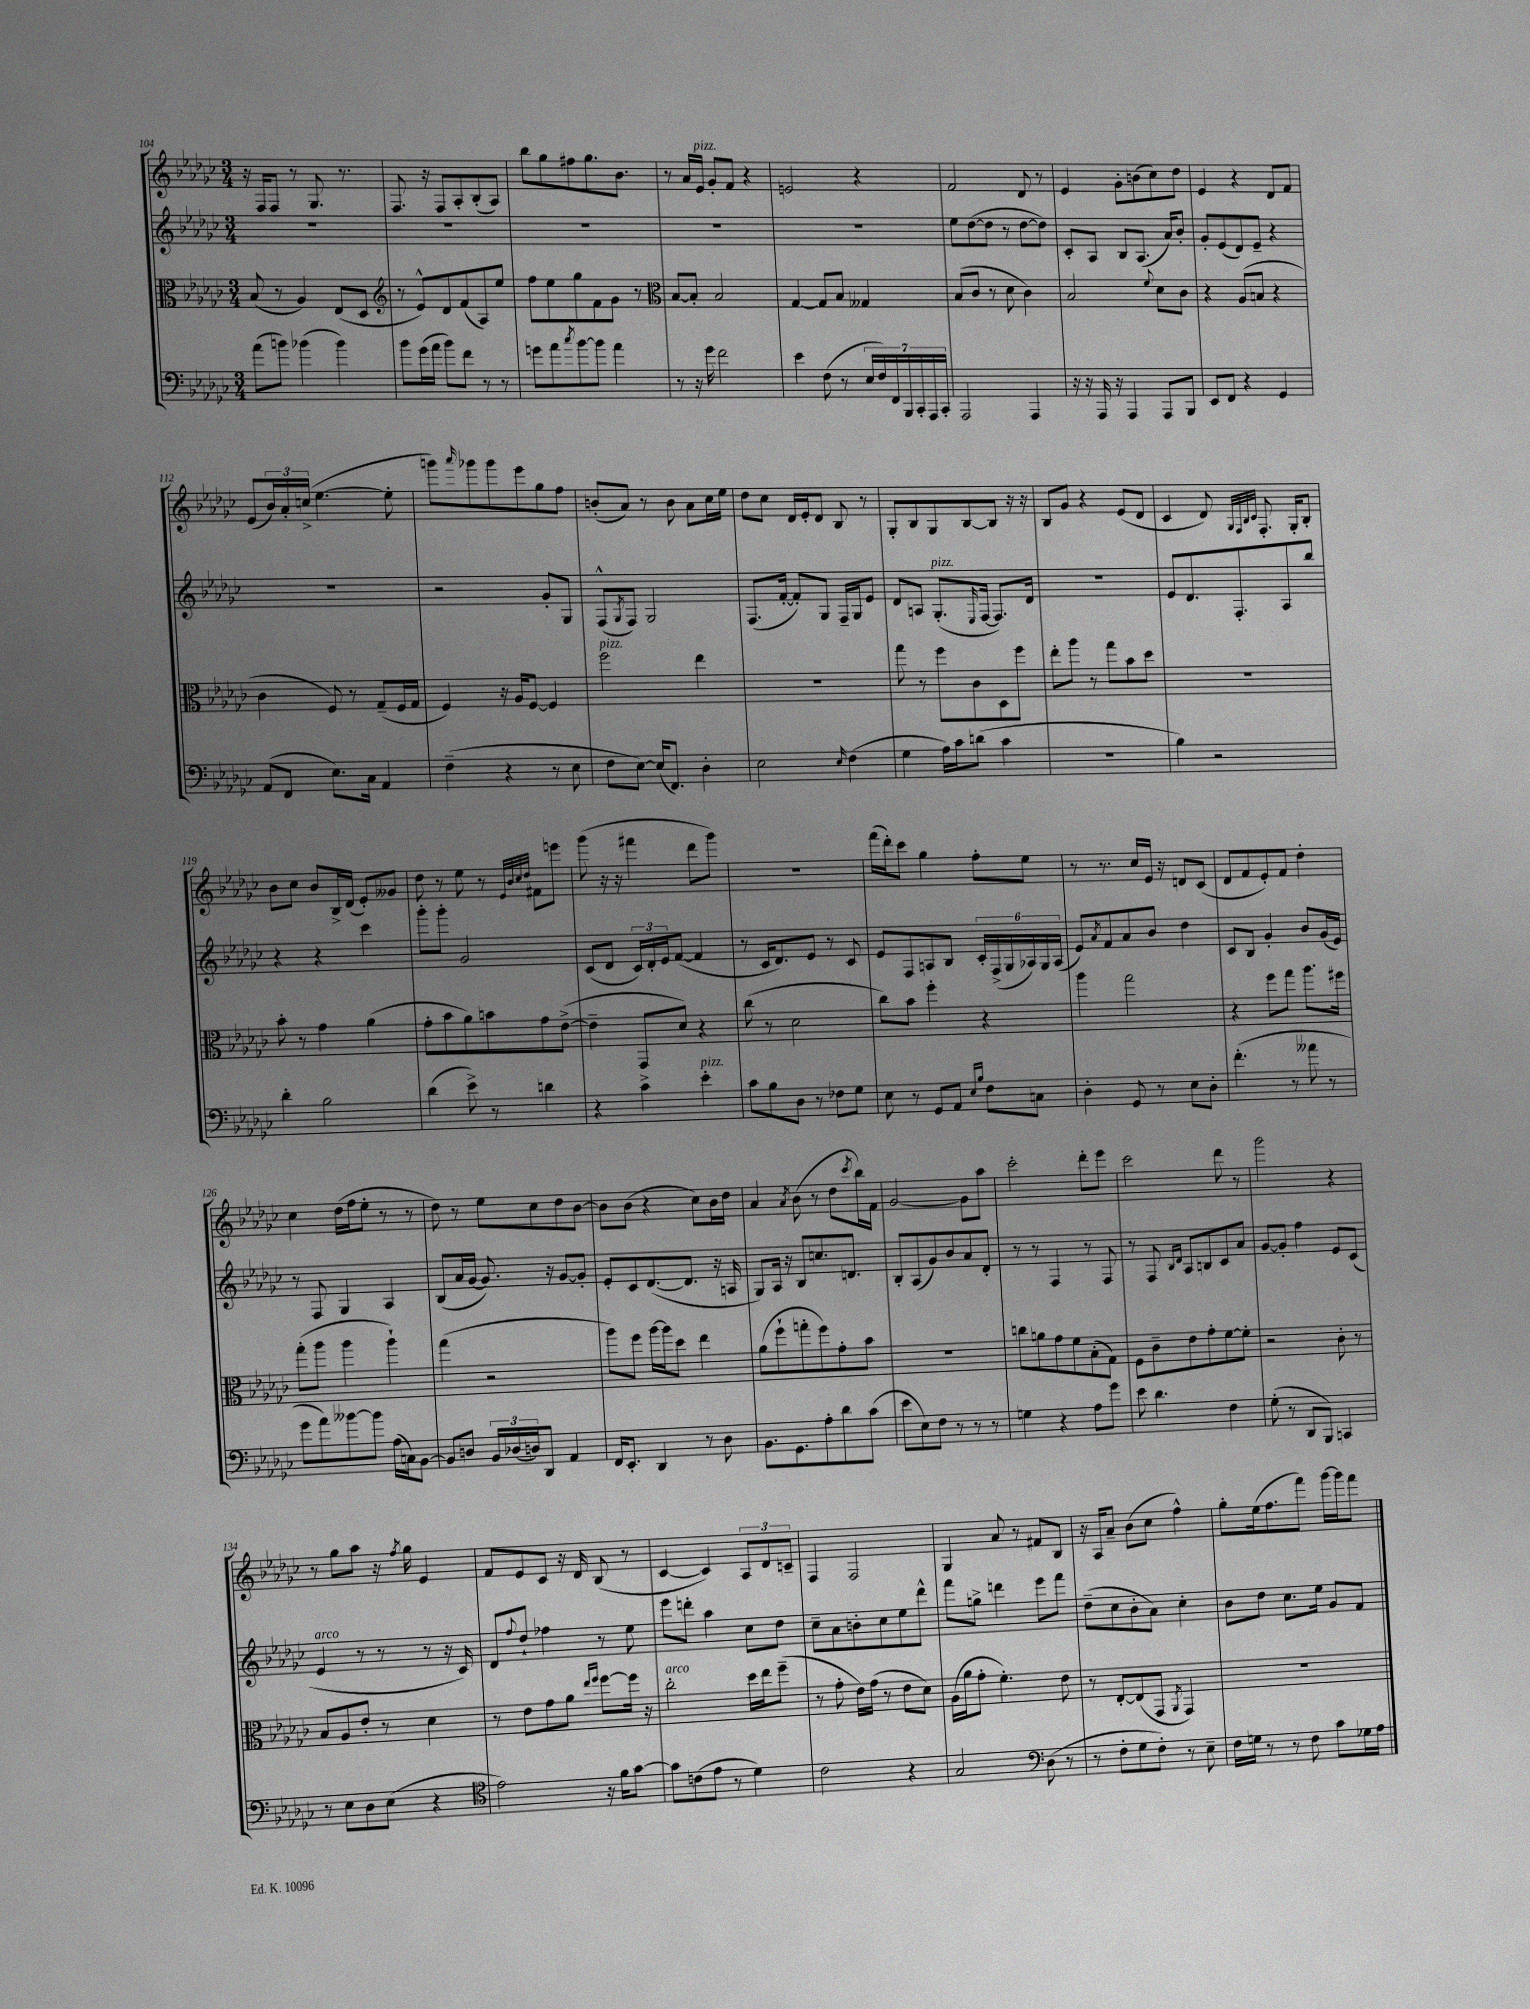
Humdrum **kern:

**kern	**kern	**kern	**kern
*part4	*part3	*part2	*part1
*staff4	*staff3	*staff2	*staff1
*clefF4	*clefC3	*clefG2	*clefG2
*k[b-e-a-d-g-c-]	*k[b-e-a-d-g-c-]	*k[b-e-a-d-g-c-]	*k[b-e-a-d-g-c-]
*M3/4	*M3/4	*M3/4	*M3/4
=104	=104	=104	=104
(8a-\L	(8B-/	2.r	16r
.	.	.	16F/KL
8bn\J)	8r	.	8F/J
(4b-X\	4A-/)	.	8r
.	.	.	8.G-/
4b-\)	(8E-/L	.	.
.	.	.	8.r
.	8D-/J	.	.
=105	=105	=105	=105
*	*clefG2	*	*
8b-\L	8r	2.r	8.F/
(16g-\L	8e-^^/L)	.	.
16a-\JJ	.	.	16r
8b-\L)	8d-/	.	8F/L
8f\J	(8f/	.	8A-'/
8r	8A-/)	.	(8B-'/
8r	8ee-/J	.	8A-/J)
=106	=106	=106	=106
8gn\L	8ff\L	2.r	8bb-\L
8a-\	8ee-\	.	8gg-\
8qcc-/	.	.	.
[8b-\	8gg-\	.	8ff#X\
8b-\J]	8f\	.	8.gg-\
4a-\	8g-\J	.	.
.	.	.	8.b-\J
.	8r	.	.
=107	=107	=107	=107
*	*clefC3	*	*
8r	[8B-/L	2.r	8r
16r	8B-'/J]	.	16a-/LL
!	!	!	!LO:TX:a:i:t=pizz.
16g-\	.	.	16e-/JJ
2f\	2B-/	.	8g-'/L
.	.	.	8f/J
.	.	.	4r
=108	=108	=108	=108
4e-\	[4G-/	2.r	2en/
(8F\	8G-/L]	.	.
8r	8B-/J	.	.
28E-/LL	4G--X/	.	4r
28F/)	.	.	.
28FF/	.	.	.
28BBB-/	.	.	.
28CC-'/	.	.	.
28AAA-/	.	.	.
28CC-'/JJ	.	.	.
=109	=109	=109	=109
2AAA-/	(8B-/L	8ee-\L	2f/
.	8c-/J	([8dd-\	.
.	8r	8dd-\J]	.
.	8d-\	8r	.
4AAA-/	4c-\)	[8dd-\L	8d-/
.	.	8dd-\J])	8r
=110	=110	=110	=110
16r	2B-/	8c-'/L	4e-/
16r	.	.	.
16AAA-/	.	8A-/J	.
16r	.	.	.
4AAA-/	.	8B-/L	8g-'\L
.	.	(8.A-/J	(8bn\
.	8qqf/	.	.
8AAA-/L	8d-\L	.	8cc-\)
.	.	16a-/KL)	.
8BBB-/J	8c-\J	8b-'/J	8dd-\J
=111	=111	=111	=111
8EE-/L	4r	8g-'/L	4e-/
8FF/J	.	(8e-/	.
4r	(8A-/L	8d-/)	4r
.	8Bn/J	8e-~/J	.
4GG-/	4r	4r	8d-/L
.	.	.	8f/J
!!LO:LB:g=z
=112	=112	=112	=112
(8AA-/L	4c-\	2.r	(8e-/L
8FF/J	.	.	24b-/L)
.	.	.	24a-'/
.	.	.	(24ccn^/JJ
8.E-\L)	8F/)	.	[4.ee-\
.	8r	.	.
16C-\Jk	.	.	.
4AA-/	(8G-~/L	.	.
.	16F/L	.	8ee-'\]
.	16G-/JJ	.	.
=113	=113	=113	=113
(4F~\	4F/)	2r	8gggn\L)
.	.	.	16qqaaa-/
.	.	.	8ggg-X\
4r	16r	.	8ggg-\
.	16A-/KL	.	.
.	[8F/J	.	8eee-\
8r	4F/]	8g-'/L	8gg-\
8E-\	.	8G-/J	8ff\J
=114	=114	=114	=114
!	!LO:TX:a:i:t=pizz.	!	!
8F\L	2ff\	(8F^^/L	(8bn'/L
.	.	8qG-/	.
[8E-\J)	.	8F/J)	8a-/J)
(16E-/KL]	.	2G-/	8r
8.FF/J)	.	.	.
.	.	.	8b\
4D-'\	4ee-\	.	8a-\L
.	.	.	16cc-\L
.	.	.	16ee-\JJ
=115	=115	=115	=115
2E-\	2.r	(8.F/L	8dd-\L
.	.	.	8cc-\J
.	.	[16f'/Jk	.
.	.	8f'/L])	16d-/LL
.	.	.	16e-'/J
.	.	8G-/J	8d-/J
16qqE-/	.	.	.
(4F\	.	16F~/LL	8B-/
.	.	16G-/J	.
.	.	8e-/J	8r
=116	=116	=116	=116
4G-\	8gg-\	8d-/L	8G-'/L
.	8r	8An/J	8B-/
!	!	!LO:TX:a:i:t=pizz.	!
16A-\LL)	8ff\L	(8.G-'/L	8G-/
16c-\J	.	.	.
(8dn\J	8c-\	.	[8B-/
.	.	16qqE-/	.
.	.	[16F/Jk	.
4c-\	8D-\	8.F/L])	8B-/J]
.	8ff\J	.	16r
.	.	16d-/Jk	16r
=117	=117	=117	=117
2.r	8ee-'\L	2.r	8B-/L
.	8aa-\J	.	8g-/J
.	8r	.	4r
.	8gg-\L	.	.
.	8b-\	.	(8e-/L
.	8dd-\J	.	8d-/J
=118	=118	=118	=118
4B-\)	2.r	8e-/L	4c-/
.	.	8.d-/	.
2r	.	.	8d-/)
.	.	8.F'/	.
.	.	.	32qqG-/LLL
.	.	.	32qqF/
.	.	.	32qqB-/
.	.	.	32qqc-/JJJ
.	.	.	8.F'/
.	.	8A-/	.
.	.	.	16G-'/KL
.	.	8bb-/J	8B-'/J
!!LO:LB:g=z
=119	=119	=119	=119
4d-'\	8b-'\	4r	8b-\L
.	8r	.	8cc-\J
2B-\	4g-\	4r	8b-/L
.	.	.	16B-^/L
.	.	.	(16d-/JJ
.	(4a-\	4ccc-\	8e-'/L)
.	.	.	8g--X/J
=120	=120	=120	=120
(4d-\	8g-'\L	8ggg-'\L	8dd-\
.	8b-\	8ggg-'\J	8r
8e-^\)	8a-\)	2g-/	8ee-\
8r	8bn\	.	8r
.	.	.	32qqe-/LLL
.	.	.	32qqb-/
.	.	.	32qqcc-/
.	.	.	32qqdd-/JJJ
4dn\	8g-\	.	8f#X\L
.	([8e-^\J	.	8eeen\J
=121	=121	=121	=121
4r	4e-~\]	(8c-/L	(8ggg-\
.	.	8d-/J	16r
.	.	.	16r
4c-^\	8GG-/L	24c-/LL)	4fff#X\
.	.	24d-'/	.
.	.	24e-/J	.
.	8d-/J)	([8f/J	.
!LO:TX:a:i:t=pizz.	!	!	!
4e-'\	4r	4f/]	8ddd-\L
.	.	.	8ggg-\J)
=122	=122	=122	=122
8c-\L	(8cc-\	8r	2.r
8B-\	8r	16c-/KL	.
.	.	8.d-/)	.
8D-\J	2d-\	.	.
8r	.	8e-/J	.
8F-X\L	.	8r	.
8G-\J	.	8c-/	.
=123	=123	=123	=123
8E-\	8cc-\L)	8e-/L	(16fff\LL
.	.	.	16ddd-'\J)
8r	8b-\J	8F/	8ccc-\J
8GG-/L	4ff'\	8An/	4gg-\
8AA-/J	.	8B-/J	.
16qqE-/LL	.	.	.
16qqB-/JJ	.	.	.
8F\L	4r	24c-'/LL	8ff'\L
.	.	(24F^/	.
.	.	24G-/	.
8Cn\J	.	24A-X/)	8ee-\J
.	.	24G-/	.
.	.	(24A-/JJ	.
=124	=124	=124	=124
4D-'\	4aa-\	8e-/L)	8r
.	.	8qa-/	.
.	.	8f/	8.r
8GG-/	2gg-\	8a-/	.
.	.	.	16cc-/LL
8r	.	8b-/J	16e-/JJ
.	.	.	16r
8E-\L	.	4dd-\	8dn/L
8D-'\J	.	.	(8c-/J
=125	=125	=125	=125
(4.f'\	4r	8c-/L	8d-/L
.	.	8B-/J	8f/
.	8ff\L	4g-'/	8e-'/)
8r	8gg-\J	.	8f/J
8a--X\	8.aa-\L	8b-/L	4dd-'\
8r	.	(16g-/L	.
.	16ff#X\Jk	16e-/JJ)	.
!!LO:LB:g=z
=126	=126	=126	=126
8g-\L	(8gg-'\L	8r	4cc-\
8a-\)	8aa-\J	8F/	.
[8b--X\	4aa-\	4G-/	(16dd-\LL
.	.	.	16ff\J
8b--\J]	.	.	8ee-'\J
(16A-\LL	4aa-`\)	4A-/	8r
16Cn\J)	.	.	.
[8BB-\J	.	.	8r
=127	=127	=127	=127
8BB-/L]	(4gg-\	(8B-/L	8dd-\)
8Dn/J	.	16a-/L	8r
.	.	[16g-/JJ	.
24BB-/LL	2r	8.g-/])	8ee-\L
(24D-X/	.	.	.
24Dn/J)	.	.	.
8DD-/J	.	.	8cc-\
.	.	16r	.
4AA-/	.	[8g-/L	8dd-\
.	.	8g-'/J]	[8b-\J
=128	=128	=128	=128
16FF/KL	8aa-\L)	8e-'/L	8b-\L]
8.EE-'/J	.	.	.
.	8ff\J	8c-/	(8b-\J
4DD-/	[16aa-\LL	([8.d-/	4r
.	16aa-\J]	.	.
.	8dd-\J	.	.
.	.	8.d-/J]	.
8r	4ee-\	.	8cc-\L)
8D-\	.	16r	16b-\L
.	.	16An/	16dd-\JJ
=129	=129	=129	=129
8.BB-\L	(8a-\L	8G-/L)	4a-/
.	8ff`\	16A-/Jk	.
8.GG-\	.	16r	.
.	.	.	8qa-/
.	8ggn'\	8B-/L	(8b-\
8A-'\	8ff\)	8.ccn/	8r
8d-\	8g-'\	.	8dd-\L
.	.	8.dn/J	.
.	.	.	8qccc-/
(8c-\J	8b-\J	.	16bb-\L)
.	.	.	16f\JJ
=130	=130	=130	=130
8e-\L	2.r	8B-'/L	[2g-/
8E-\)	.	(8A-/	.
8F\J	.	8g-/)	.
8r	.	8b-/	.
8r	.	8a-/	8g-\L]
8r	.	8d-'/J	8aa-\J
=131	=131	=131	=131
4Gn\	8ccn\L	8r	2ccc-'\
.	8an\	8r	.
4r	8g-\	4F/	.
.	8f\	.	.
8A-\L	(8B-'\	8r	8ddd-'\L
8g-\J	8G-\J)	8F/	8eee-\J
=132	=132	=132	=132
8e-\	8F\L	8r	2ccc-\
4.d-\	8c-~\	8F/	.
.	.	16qqB-/LL	.
.	.	16qqd-/JJ	.
.	8e-\	8A-/L	.
.	8g-'\	8Bn/	.
4F\	[8f\	8c-/	8ddd-\
.	8f'\J]	8a-/J	8r
=133	=133	=133	=133
(8G-'\	2r	[8g-/L	2ggg-\
8r	.	8g-'/J]	.
8DD-/L	.	4ff\	.
8BBB-/J)	.	.	.
4CCn/	8c-'\	8e-/L	4r
.	8r	(8c-/J	.
!!LO:LB:g=z
=134	=134	=134	=134
!	!	!LO:TX:a:i:t=arco	!
8r	8B-/L	4e-/	8r
8E-\L	8A-/	.	8gg-\L
8D-\	8e-'/J	8r	8aa-\J
(8E-\J	8r	8r	16r
.	.	.	8qff/
.	.	.	16gg-\
4r	4d-\	8r	4e-/
.	.	16r	.
.	.	16c-/)	.
=135	=135	=135	=135
*clefC4	*	*	*
2e-\)	8r	8d-/L	8f/L
.	.	8qqff/	.
.	8e-\L	8dd-`/J	8e-/
.	8g-\	4ff-X\	8c-/J
.	8a-\J	.	16r
.	.	.	16d-/
.	16qqee-/LL	.	.
.	16qqff/JJ	.	.
16r	[8ff\L	8r	(8B-/
16f\KL	.	.	.
[8g-\J	16ff\Jk]	8ee-\	8r
.	16r	.	.
=136	=136	=136	=136
!	!LO:TX:a:i:t=arco	!	!
8g-\L]	2cc-'\	8eee-\L	[4c-/
(8cn\	.	8dddn'\J	.
8e-\J	.	4aa-\	4c-/])
8r	.	.	.
4d-\)	16dd-\LL	8cc-\L	12A-/L
.	16ee-\J	.	.
.	.	.	12d-/
.	(8ff~\J	8dd-\J	.
.	.	.	12cn~/J
=137	=137	=137	=137
2c-\	8r	8cc-~\L	4F/
.	8g-'\	8a-\	.
.	16e-\LL)	8bn'\	2F/
.	(16g-\JJ	.	.
.	8r	8cc-\	.
4r	8e-\L	8ee-\	.
.	8d-\J)	8ddd-^^\J	.
=138	=138	=138	=138
2G-/	(16A-\LL	8fff\L	4G-/
.	16a-\J	.	.
.	8g-'\J	8ggn^\J	.
.	4.f'\)	4dddn\	8a-/
.	.	.	8r
*clefF4	*	*	*
(8D-\	.	8eee-\L	8f#X/L
8r	8e-\	8fff\J	8B-/J
=139	=139	=139	=139
8r	8r	(8dd-~\L	16r
.	.	.	16A-/KL
8F'\L	[8E-'/L	8cc-\	8a-~/J
8G-\	(8E-/]	8b-'\	(8b-\L
8F'\J)	8GG-/J	8a-\J)	8cc-\J
.	8qAA-/	.	.
8r	4GG-/)	4cc-'\	4ff^^\)
8E-~\	.	.	.
=140	=140	=140	=140
16F\LL	2.r	8b-\L	8gg-'\L
16Gn\JJ	.	.	.
8r	.	8dd-\J	(16ee-\k
.	.	.	8.ff\
8r	.	8.cc-\L	.
8F\	.	.	8fff\J)
.	.	16ee-\Jk	.
8c-\L	.	8g-/L	[16ggg-\LL
.	.	.	16ggg-\J]
16G-X\L	.	8f/J	8fff\J
16A-\JJ	.	.	.
==	==	==	==
*-	*-	*-	*-
